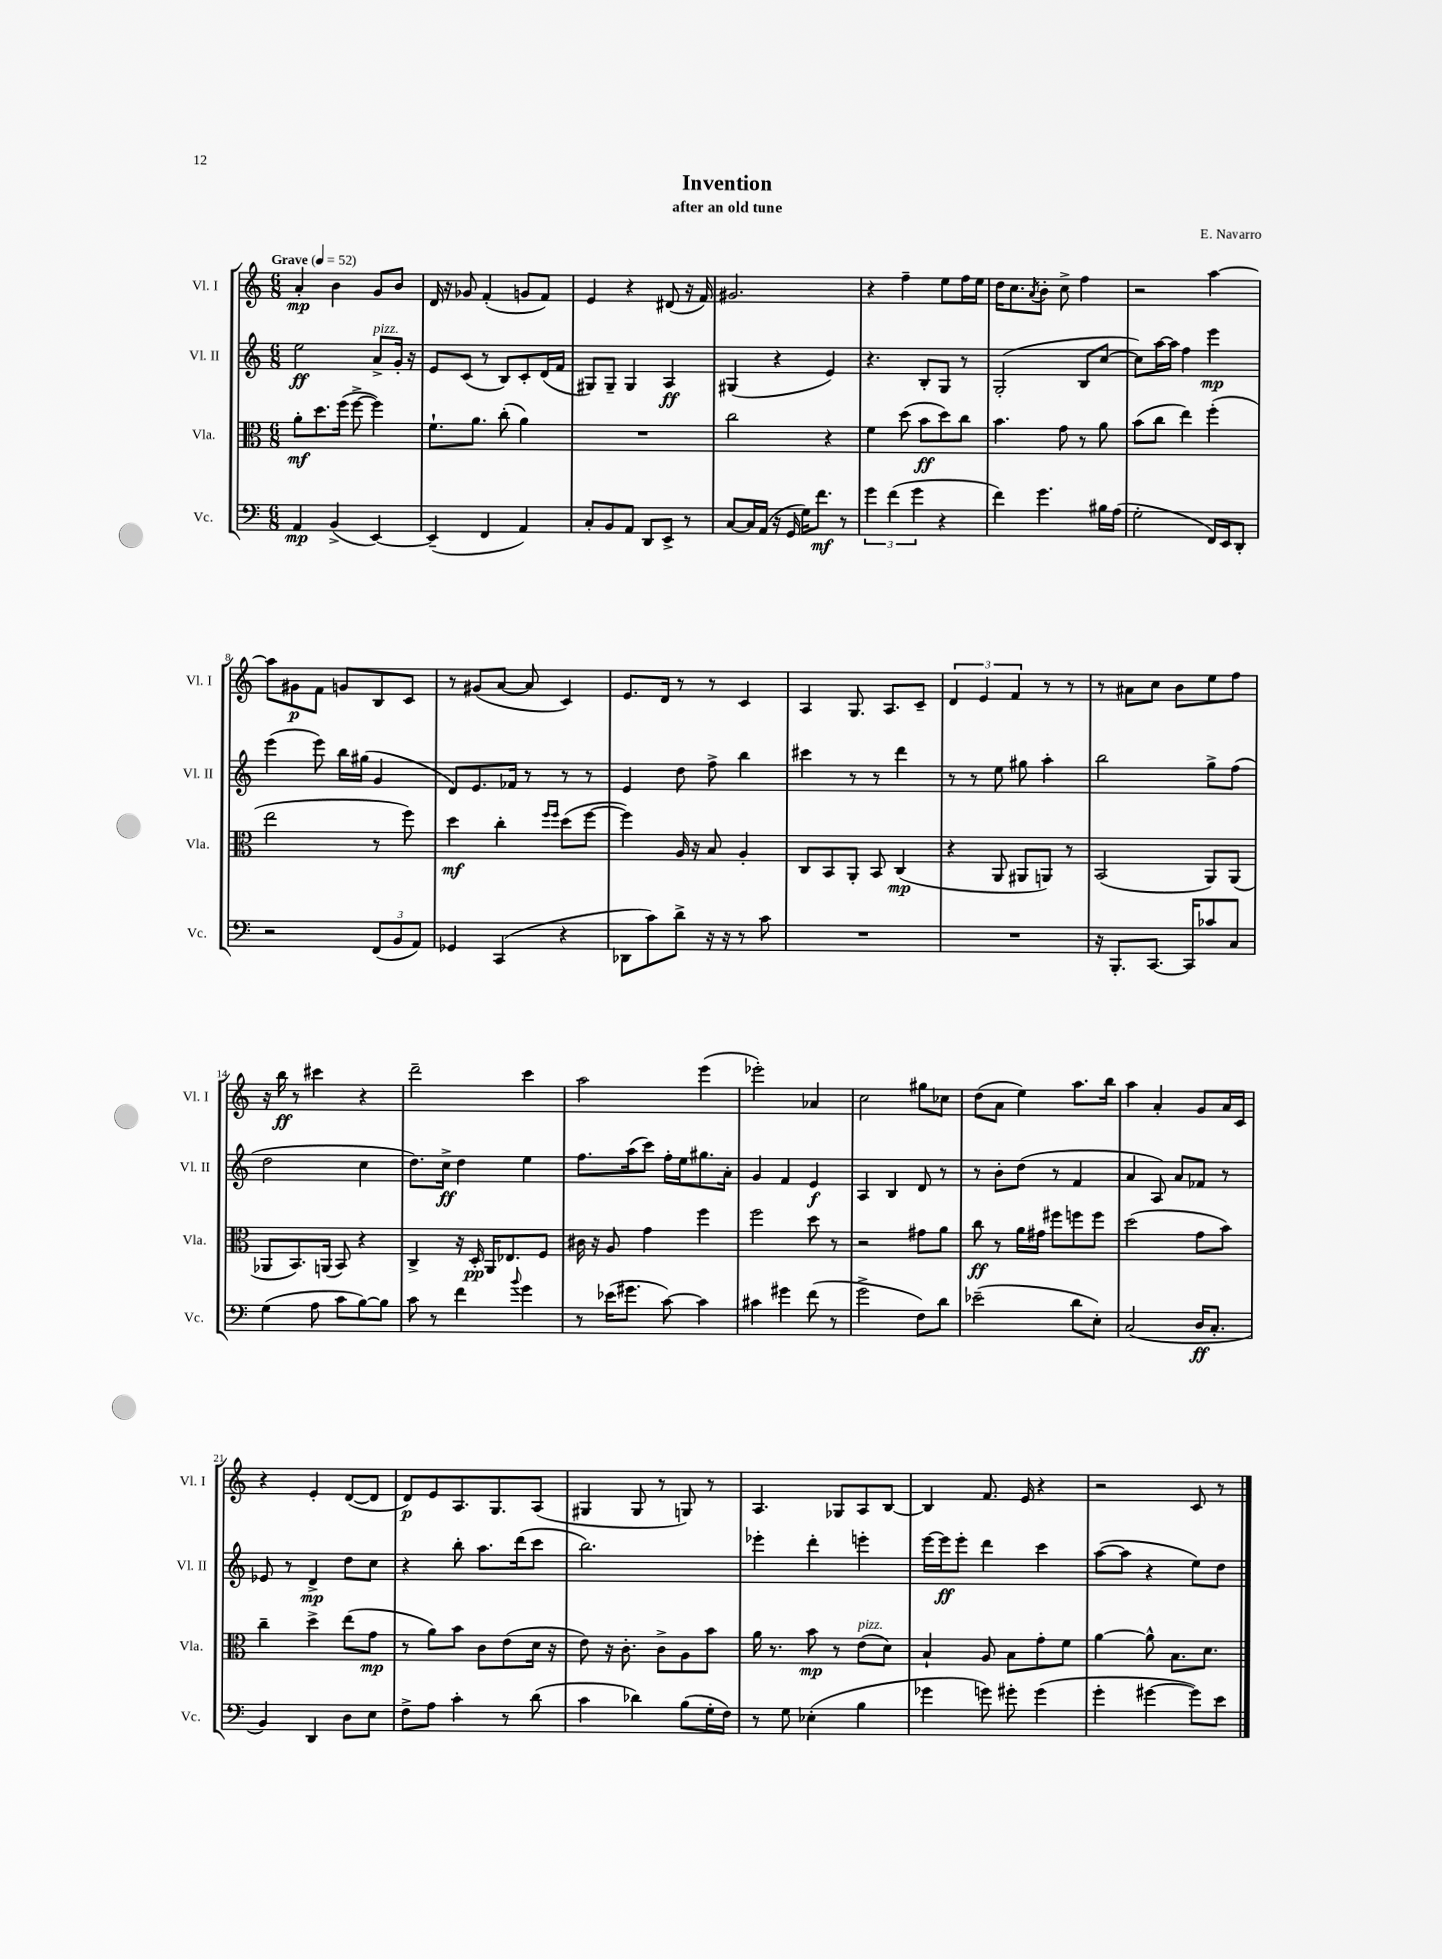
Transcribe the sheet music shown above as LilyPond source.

\header { title = "Invention" composer = "E. Navarro" subtitle = "after an old tune" }
<<
\new StaffGroup <<
\new Staff = "s0" \with { instrumentName = "Vl. I" shortInstrumentName = "Vl. I" } {
    \clef treble \key c \major \numericTimeSignature \time 6/8 \tempo "Grave" 4 = 52
    a'4-.\mp b'4 g'8 b'8 |
    d'16 r16 ges'8 f'4-.( g'8 f'8) |
    e'4 r4 dis'8( r16 f'16) |
    gis'2. |
    r4 f''4-- e''8 f''16 e''16 |
    d''16 c''8. \acciaccatura { a'8 } b'8-. c''8-> f''4 |
    r2 a''4~ |
    a''8 gis'8\p f'8 g'8 b8 c'8 |
    r8 gis'8( a'8~ a'8 c'4) |
    e'8. d'16 r8 r8 c'4 |
    a4 g8. a8. c'8-- |
    \tuplet 3/2 { d'4 e'4 f'4 } r8 r8 |
    r8 ais'8 c''8 b'8 e''8 f''8 |
    r16 b''16\ff r8 cis'''4 r4 |
    d'''2-- c'''4 |
    a''2 e'''4( |
    ees'''2-.) aes'4 |
    c''2 gis''8 ces''8 |
    d''8( a'8 e''4) a''8. b''16 |
    a''4 a'4-. g'8 a'16 c'16 |
    r4 e'4-. d'8~( d'8 |
    d'8\p) e'8 a8. g8. a8( |
    gis4 gis8 r8 g8) r8 |
    a4. ges8 a8 b8~ |
    b4 f'8. e'16 r4 |
    r2 c'8 r8 \bar "|." |
}
\new Staff = "s1" \with { instrumentName = "Vl. II" shortInstrumentName = "Vl. II" } {
    \clef treble \key c \major \numericTimeSignature \time 6/8
    e''2\ff a'8->^\markup { \italic "pizz." } g'16-. r16 |
    e'8 c'8( r8 b8) c'8-. d'16( f'16 |
    gis8) gis8-- gis4 a4\ff |
    gis4( r4 e'4) |
    r4. b8-. g8 r8 |
    g2-.( b8 c''8~ |
    c''8) a''16~ a''16 f''4 e'''4\mp |
    e'''4( e'''8) b''16 gis''16( g'4 |
    d'8) e'8. fes'16 r8 r8 r8 |
    e'4 d''8 f''8-> b''4 |
    cis'''4 r8 r8 d'''4 |
    r8 r8 e''8 gis''8 a''4-. |
    b''2 g''8-> f''8( |
    d''2 c''4 |
    d''8.) c''16->\ff d''4 e''4 |
    f''8. a''16( c'''8) f''16-. e''16 gis''8. a'16-. |
    g'4 f'4 e'4\f |
    a4 b4 d'8 r8 |
    r8 b'8-. d''8( r8 f'4 |
    a'4 a8) a'8 fes'8 r8 |
    ees'8 r8 d'4->\mp d''8 c''8 |
    r4 b''8-. a''8. d'''16( c'''8 |
    b''2.) |
    ees'''4-. d'''4-. e'''4-. |
    e'''16~ e'''16\ff e'''8-. d'''4 c'''4 |
    a''8~( a''8 r4 e''8) d''8 \bar "|." |
}
\new Staff = "s2" \with { instrumentName = "Vla." shortInstrumentName = "Vla." } {
    \clef alto \key c \major \numericTimeSignature \time 6/8
    a'8-.\mf d''8. f''16( f''8~-> f''4) |
    f'8.-! a'8. c''8-.( a'4) |
    R2. |
    c''2 r4 |
    f'4 d''8( b'8\ff d''8) c''8 |
    b'4. g'8 r8 a'8 |
    b'8( c''8 e''4) f''4-.( |
    e''2 r8 f''8) |
    d''4\mf c''4-. \grace { f''16 f''16 } d''8( f''8~ |
    f''4) a16 r16 b8 a4-. |
    c8 b,8 a,8-. b,8 c4\mp( |
    r4 a,8 ais,8 a,8) r8 |
    b,2( a,8) a,8( |
    aes,8 b,8.) a,16( b,8) r4 |
    c4-> r16 d16-.\pp a,16 ees8. f8 |
    cis'16 r16 a8 g'4 f''4 |
    f''2 d''8 r8 |
    r2 gis'8 a'8 |
    c''8\ff r8 a'16 gis'16 fis''8 f''8 f''8 |
    d''2( g'8 b'8) |
    c''4-- d''4-> e''8( g'8\mp |
    r8 a'8) b'8 c'8 e'8( d'16 r16 |
    e'8) r16 c'8.-. c'8-> a8 b'8 |
    a'16 r8. b'8\mp r8 e'8^\markup { \italic "pizz." }( d'8) |
    b4-! a8 b8 g'8-. f'8 |
    a'4~ a'8-^ b8. d'8. \bar "|." |
}
\new Staff = "s3" \with { instrumentName = "Vc." shortInstrumentName = "Vc." } {
    \clef bass \key c \major \numericTimeSignature \time 6/8
    a,4\mp b,4->( e,4~) |
    e,4--( f,4 a,4) |
    c8-. b,8 a,8 d,8 e,8-> r8 |
    c8~ c16 a,16( r16 g,16 g16) f'8.\mf r8 |
    \tuplet 3/2 { g'4 f'4( g'4 } r4 |
    f'4) g'4. bis16 a16( |
    g2-. f,16) e,16 d,8-. |
    r2 \tuplet 3/2 { f,8( b,8 a,8) } |
    ges,4 c,4( r4 |
    des,8 c'8) d'8-> r16 r16 r8 c'8 |
    R2. |
    R2. |
    r16 b,,8.-. c,8.~ c,16 ces'8 c8 |
    g4( a8 c'8 b8~) b8 |
    c'8 r8 f'4 \appoggiatura { b'8 } g'4 |
    r8 ees'16( gis'8. c'8~) c'4 |
    cis'4 gis'4 f'8( r8 |
    g'2-> f8) d'8 |
    ees'2--( d'8 e8-.) |
    c2( d16\ff c8.-. |
    b,4) d,4 d8 e8 |
    f8-> a8 c'4-. r8 d'8( |
    c'4 des'4) b8( g16-. f16) |
    r8 g8 ees4-.( b4 |
    ges'4 g'8) gis'8-. gis'4( |
    g'4-. gis'4~ gis'8) e'8 \bar "|." |
}
>>
>>
